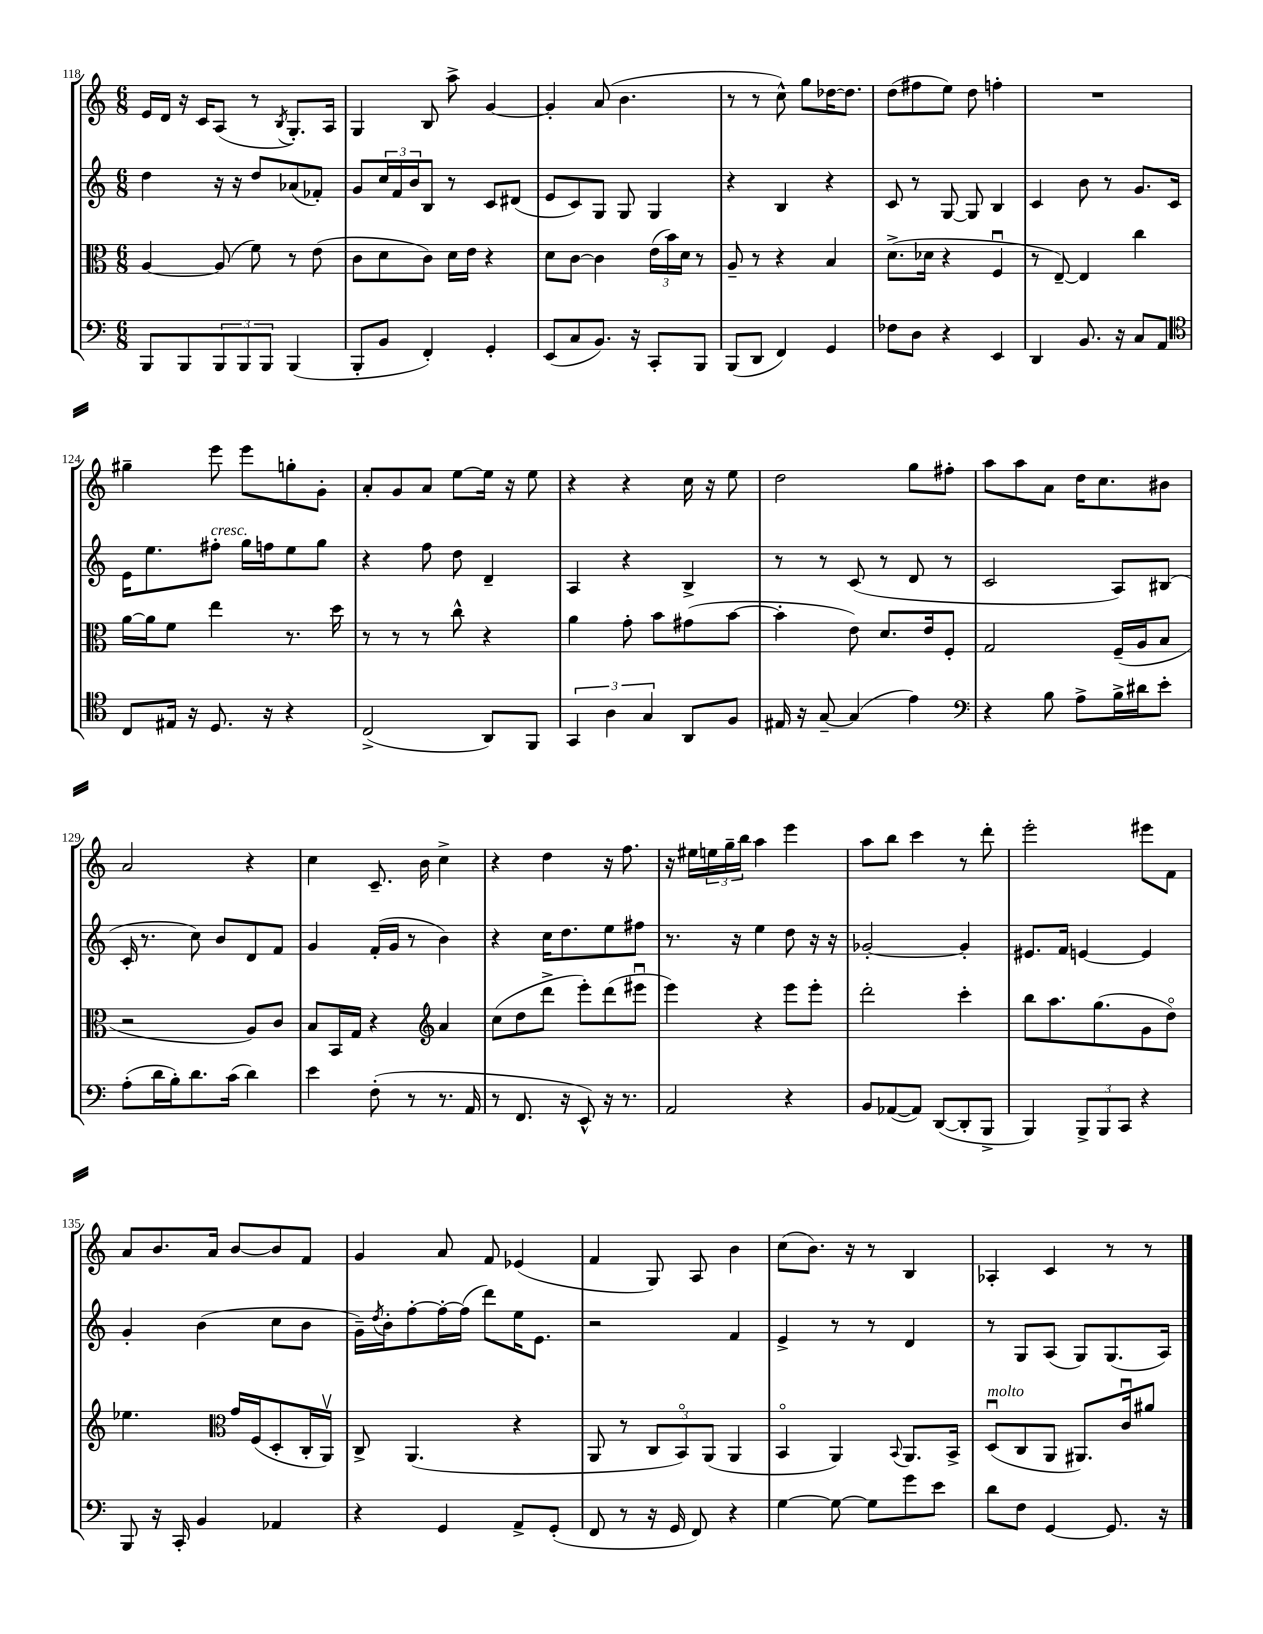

**kern	**kern	**kern	**kern
*part4	*part3	*part2	*part1
*staff4	*staff3	*staff2	*staff1
*clefF4	*clefC3	*clefG2	*clefG2
*k[]	*k[]	*k[]	*k[]
*M6/8	*M6/8	*M6/8	*M6/8
=118	=118	=118	=118
8BBB/L	[4A/	4dd\	16e/LL
.	.	.	16d/JJ
8BBB/	.	.	16r
.	.	.	16c/KL
12BBB/	(8A/]	16r	(8A/J
.	.	16r	.
12BBB/	.	.	.
.	8f\)	8dd/L	8r
12BBB/J	.	.	.
.	.	.	8qB/
(4BBB/	8r	(8a-X/	8.G'/L)
.	(8e\	8f-X'/J)	.
.	.	.	16A/Jk
=119	=119	=119	=119
8BBB'/L	8c\L	8g/L	4G/
8BB/J	8d\	24cc/L	.
.	.	24f/	.
.	.	24b/J	.
4FF'/)	8c\J)	8B/J	8B/
.	16d\LL	8r	8aa^\
.	16e\JJ	.	.
4GG'/	4r	8c/L	[4g/
.	.	(8d#X/J	.
=120	=120	=120	=120
(8EE/L	8d\L	8e/L	4g'/]
8C/	[8c\J	8c/)	.
8.BB/J)	4c\]	8G/J	(8a/
.	.	8G/	4.b\
16r	.	.	.
8CC'/L	(24e\LL	4G/	.
.	24b\)	.	.
.	24d\JJ	.	.
8BBB/J	8r	.	.
=121	=121	=121	=121
(8BBB/L	8A~/	4r	8r
8DD/J	8r	.	8r
4FF/)	4r	4B/	8cc^^\)
.	.	.	8gg\L
4GG/	4B/	4r	[16dd-X\K
.	.	.	8.dd-\J]
=122	=122	=122	=122
8F-X\L	(8.d^\L	8c/	(8dd\L
8D\J	.	8r	8ff#X\
.	16d-X\Jk	.	.
4r	4r	[8G/	8ee\J)
.	.	8G/]	8dd\
4EE/	4Fu/	4B/	4ffn'\
=123	=123	=123	=123
4DD/	8r	4c/	2.r
.	[8E~/)	.	.
8.BB/	4E/]	8b\	.
.	.	8r	.
16r	.	.	.
8C/L	4cc\	8.g/L	.
8AA/J	.	.	.
.	.	16c/Jk	.
!!LO:LB:g=z
=124	=124	=124	=124
*clefC4	*	*	*
8C/L	[16a\LL	16e\KL	4gg#X~\
.	16a\J]	8.ee\	.
16E#X/Jk	8f\J	.	.
16r	.	.	.
!	!	!LO:TX:a:i:t=cresc.	!
8.D/	4ee\	8ff#X'\J	8eee\
.	.	16gg\LL	8eee\L
16r	.	16ffn\J	.
4r	8.r	8ee\	8ggn'\
.	.	8gg\J	8g'\J
.	16dd\	.	.
=125	=125	=125	=125
(2C^/	8r	4r	8a'/L
.	8r	.	8g/
.	8r	8ff\	8a/J
.	8cc^^\	8dd\	[8ee\L
8AA/L)	4r	4d~/	16ee\Jk]
.	.	.	16r
8FF/J	.	.	8ee\
=126	=126	=126	=126
6GG/	4a\	4A/	4r
6A\	.	.	.
.	8g'\	4r	4r
6G/	.	.	.
.	8b\L	.	.
8AA/L	(8g#X\	4B^/	16cc\
.	.	.	16r
8F/J	[8b\J	.	8ee\
=127	=127	=127	=127
16E#X/	4b'\]	8r	2dd\
16r	.	.	.
[8G~/	.	8r	.
(4G/]	8e\)	(8c/	.
.	8.d/L	8r	.
4e\)	.	8d/	8gg\L
.	16e/k	.	.
.	8F'/J	8r	8ff#X'\J
=128	=128	=128	=128
*clefF4	*	*	*
4r	2G/	2c/	8aa\L
.	.	.	8aa\
8B\	.	.	8a\J
8A^\L	.	.	16dd\KL
.	.	.	8.cc\
16B^\L	(16F~/LL	8A/L)	.
16d#X\J	16A/J	.	.
8e'\J	8B/J	(8B#X/J	8b#X\J
!!LO:LB:g=z
=129	=129	=129	=129
(8A'\L	2r	16c'/	2a/
.	.	8.r	.
16d\L	.	.	.
16B'\J)	.	.	.
8.d\	.	8cc\)	.
.	.	8b/L	.
(16c\Jk	.	.	.
4d\)	8A/L)	8d/	4r
.	8c/J	8f/J	.
=130	=130	=130	=130
4e\	8B/L	4g/	4cc\
.	16BB/L	.	.
.	16G/JJ	.	.
(8F'\	4r	(16f'/LL	8.c~/
.	.	16g/JJ	.
8r	.	8r	.
.	.	.	16b\
*	*clefG2	*	*
8.r	4a/	4b\)	4cc^\
16AA/	.	.	.
=131	=131	=131	=131
8r	(8cc\L	4r	4r
8.FF/	8dd\	.	.
.	8ddd^\J	16cc\KL	4dd\
16r	.	8.dd\	.
8EE^^/)	8eee'\L)	.	.
16r	(8ddd\	8ee\	16r
8.r	.	.	8.ff\
.	8eee#Xu\J	8ff#X\J	.
=132	=132	=132	=132
2AA/	4eee\)	8.r	16r
.	.	.	16ee#X\LL
.	.	.	24een\
.	.	.	24gg~\
.	.	16r	.
.	.	.	24bb\JJ
.	4r	4ee\	4aa\
4r	8eee\L	8dd\	4eee\
.	8eee'\J	16r	.
.	.	16r	.
=133	=133	=133	=133
8BB/L	2ddd'\	[2g-X'/	8aa\L
([8AA-X/	.	.	8bb\J
8AA-/J])	.	.	4ccc\
([8DD/L	.	.	.
8DD'/]	4ccc'\	4g-'/]	8r
8BBB^/J	.	.	8ddd'\
=134	=134	=134	=134
4BBB/)	8bb\L	8.e#X/L	2eee'\
.	8.aa\	.	.
.	.	16f/Jk	.
12BBB^/L	.	[4en/	.
.	(8.gg\	.	.
12BBB/	.	.	.
12CC/J	.	.	.
4r	8g\	4e/]	8eee#X\L
.	8dd\J)	.	8f\J
!!LO:LB:g=z
=135	=135	=135	=135
8BBB/	4.ee-X\	4g'/	8a/L
16r	.	.	8.b/
16CC'/	.	.	.
4BB/	.	(4b\	.
.	.	.	16a/Jk
*	*clefC3	*	*
.	16g/LL	.	[8b/L
.	(16F/J	.	.
4AA-X/	8D'/	8cc\L	8b/]
.	16C'/L	8b\J	8f/J
.	16AAv/JJ)	.	.
=136	=136	=136	=136
4r	8C^/	16g~\LL)	4g/
.	.	8qdd/	.
.	.	16b'\J	.
.	(4.AA/	[8ff'\	.
4GG/	.	16ff'\L_	8a/
.	.	(16ff\JJ]	.
.	.	8ddd\L)	8f/
8AA^/L	4r	16ee\K	(4e-X/
.	.	8.e\J	.
(8GG'/J	.	.	.
=137	=137	=137	=137
8FF/	8AA/	2r	4f/
8r	8r	.	.
16r	12C/L	.	8G/)
16GG/	.	.	.
.	12BB/)	.	.
8FF/)	.	.	8A/
.	(12AA/J	.	.
4r	4AA/	4f/	4b\
=138	=138	=138	=138
[4G\	4BB/	4e^/	(8cc\L
.	.	.	8.b\J)
8G\_	4AA/)	8r	.
.	.	.	16r
8G\L]	.	8r	8r
.	8qqBB/	.	.
8g\	8.AA/L	4d/	4B/
8e\J	.	.	.
.	16BB^/Jk	.	.
=139	=139	=139	=139
!	!LO:TX:a:i:t=molto	!	!
8d\L	(8Du/L	8r	4A-X'/
8F\J	8C/	8G/L	.
[4GG/	8AA/J	(8A/J	4c/
.	8.AA#X/L)	8G/L)	.
8.GG/]	.	(8.G/	8r
.	16cu/k	.	.
.	8a#X/J	.	8r
16r	.	16A/Jk)	.
==	==	==	==
*-	*-	*-	*-
